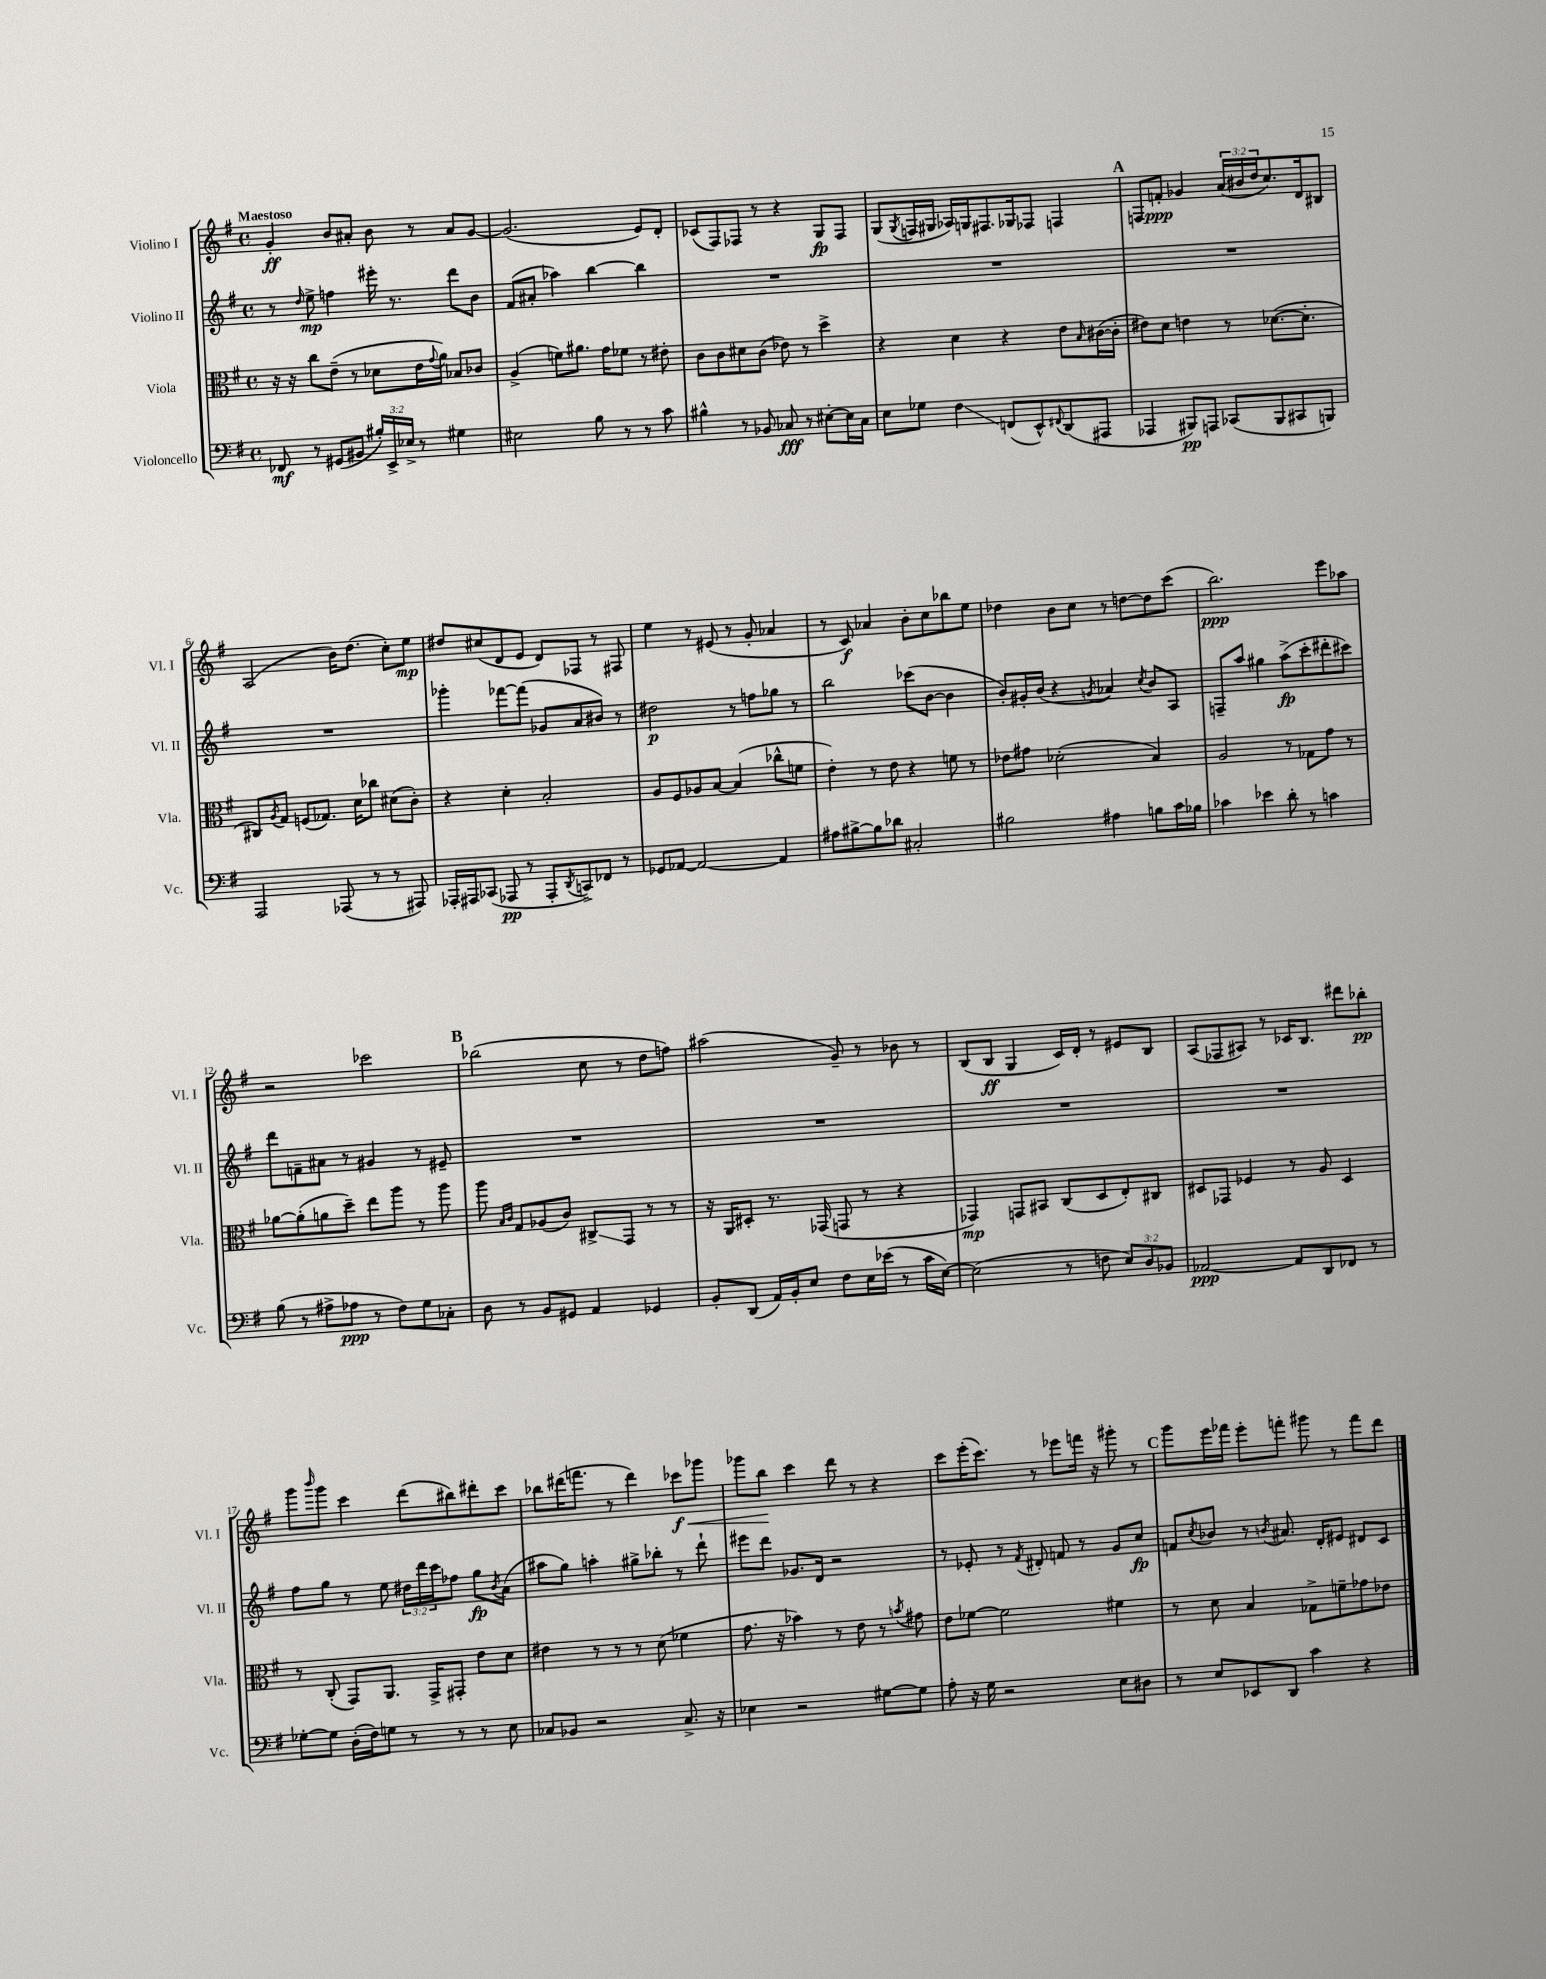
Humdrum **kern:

**kern	**kern	**kern	**kern
*staff4	*staff3	*staff2	*staff1
*clefF4	*clefC3	*clefG2	*clefG2
*k[f#]	*k[f#]	*k[f#]	*k[f#]
*M4/4	*M4/4	*M4/4	*M4/4
*met(c)	*met(c)	*met(c)	*met(c)
8FF-/	16r	8r	4g'/
.	16r	.	.
.	.	16qqdd/	.
8r	8cc\L	8ee^\	.
(8GG#/L	(8e~\J	4ff\	8b/L
8BB#/J	8r	.	8a#'/J
24B#'/LL)	8d-\L	16eee#'\	8b\
24EE^/	.	.	.
.	.	8.r	.
24E-^/JJ	.	.	.
8r	16e\L	.	8r
.	8qqg/	.	.
.	16a\JJ)	.	.
4G#\	8B-/L	8ddd\L	8a#/L
.	8c-/J	8b\J	[8g/J
=	=	=	=
2E#\	(4A^/	(8f#/L	(2.g/]
.	.	8a#'/J	.
.	8f\L)	4aa-\)	.
.	8.a#\J	.	.
8B\	.	[4bb\	.
.	16g\LK	.	.
8r	8f-\J	.	.
8r	8r	4bb\]	8e/L)
8c\	8e#'\	.	8d'/J
=	=	=	=
4B#^^\	8c\L	1r	(8c-/L
.	8c\	.	8F#/)
8r	8d#\	.	8F-/J
8BB-/	(8c\J	.	8r
8C-/	8e-\)	.	4r
8r	8r	.	.
[8E#'\L	4dd^\	.	8G/L
16E#\]L	.	.	8F-/J
16C-\JJ	.	.	.
=	=	=	=
8E\L	4r	1r	(8G/L
.	.	.	8qG/
8G-\J	.	.	16F/L
.	.	.	16G#/JJ
4F#\	4d\	.	16A-/LL)
.	.	.	16G/J
.	.	.	8.F#/
(8FF/L	4r	.	.
.	.	.	16G-/k
8EE^^/)	.	.	8F-/J
8qqFF#/	.	.	.
(8DD/	8e\L	.	4F/
.	16qqB/	.	.
8AAA#/J	([16c#\L	.	.
.	16c#'\]JJ	.	.
=	=	=	=
4AAA-/	8e#\L)	1r	8F/L
.	8d\J	.	8f'/J
8BBB#/L)	4e\	.	4g-/
8AAA/J	.	.	.
(8CC-/L	8r	.	(24a/LL
.	.	.	24b#/
.	.	.	24dd/J
8BBB#/	([8.d-\L	.	8.cc/)
8CC#/	.	.	.
.	8.d-'\]J	.	16d/k
8BBB/J)	.	.	8B#/J
=	=	=	=
2AAA/	8C#/L)	1r	(2A/
.	8qA/	.	.
.	8G/J	.	.
.	(8F/L	.	.
.	8.G-/J)	.	.
(8AAA-/	.	.	16b\LK)
.	16d\LK	.	(8.dd\J
8r	8cc-\J	.	.
8r	(8d#\L	.	8cc'\L)
8AAA#/)	8c'\J)	.	8ee\J
=	=	=	=
16AAA-'/LL	4r	4ggg-'\	8dd#/L
16AAA#/J	.	.	.
(8CC-/J	.	.	(8cc#/
8AAA-/	4d'\	[8fff-\L	8d/
8r	.	(8fff-\]J	8e/J
8AAA-'/L	2B'/	8g-/L	8d/L)
8qDD/	.	.	.
8CC^/)	.	8a/	8F-/J
8FF-/J	.	8b#/J)	8r
8r	.	8r	8F#/
=	=	=	=
8GG-/L	8A/L	2dd#\	4ee\
[8AA-/J	8F#/	.	.
2AA-/_	8A-/	.	8r
.	[8B/J	.	(8e#/
.	(4B/]	8r	8r
.	.	8ff\L	8g'/
4AA-/]	8cc-^^\L	8gg-\J	4a-/
.	8f\J	8r	.
=	=	=	=
8A#\L	4e'\)	2bb\	8r
[8B#^\	.	.	8c/)
8B#\]	8r	.	4a-/
8d-\J	8e\	.	.
2C#'/	4r	(8ccc-\L	8b'\L
.	.	[8b\J	8cc\
.	8f\	4b\]	8bb-\
.	8r	.	8ee\J
=	=	=	=
2B#\	8e-\L	8b'/L)	4dd-\
.	8g#\J	16g#'/L	.
.	.	(16b/JJ	.
.	(2d-'\	4r	8b\L
.	.	.	8cc\J
.	.	8qg/	.
4A#\	.	4a-/)	8r
.	.	.	[8dd\L
.	.	8qcc/	.
8B\L	4B/)	8b/L	8dd\]
16c\L	.	8A/J	(8ccc\J
16B-\JJ	.	.	.
=	=	=	=
4c-\	2A/	8F~/L	2.bb\)
.	.	8aa/J	.
4e-\	.	4gg#\	.
8d'\	8r	(8aa^\L	.
8r	8G-\L	8ccc'\	.
4c\	8g\J	8ddd#'\	8eee\L
.	8r	8ccc#\J)	8aa-\J
=	=	=	=
(8B\	[8a-\L	8ddd\L	2r
8r	(8a-'\]	8f~\	.
8A#^\L	8a\	8a#\J	.
8A-\J	8dd~\J)	8r	.
8r	8ee\L	4g#/	2ccc-\
8F#\L)	8aa\J	.	.
8G\	8r	8r	.
8C-'\J	8aa\	8e#~/	.
=	=	=	=
8D\	8aa\	1r	(2bb-\
.	16qqB/LL	.	.
.	16qqc/JJ	.	.
8r	8G/L	.	.
8BB/L	(8A-/	.	.
8GG#/J	8c/J)	.	.
4AA/	8C#^/L	.	8cc\
.	8GG/J	.	8r
4GG-/	8r	.	8dd\L
.	8r	.	8ff\J)
=	=	=	=
8BB'/L	16r	1r	(2aa#\
.	16AA/LK	.	.
(8DD/J	8D#'/J	.	.
16AA/LL)	8.r	.	.
16BB'/J	.	.	.
8E/J	.	.	.
.	(16GG-/	.	.
8F#\L	8GG/	.	8g~/)
16E\L	8r	.	8r
(16e-\JJ	.	.	.
8r	4r	.	8b-\
16c\LL	.	.	8r
[16E\JJ)	.	.	.
=	=	=	=
(2E\]	4GG-/)	1r	(8B/L
.	.	.	8B/J
.	8GG/L	.	4G/
.	8BB#/J	.	.
8r	(8C/L	.	16c/LL)
.	.	.	16d'/JJ
8F\	8D/	.	8r
12E/L)	8E'/)	.	8e#/L
12D/	.	.	.
.	8C#/J	.	8B/J
12BB-/J	.	.	.
=	=	=	=
[2AA-/	8D#/L	1r	(8A/L
.	8GG-/J	.	8F-/
.	4F-/	.	8A#/J)
.	.	.	8r
8AA-/]L	8r	.	16c-/LK
.	.	.	8.B/J
8DD/	8A/	.	.
8FF-/J	4D#/	.	8ddd#\L
8r	.	.	8bb-'\J
=	=	=	=
[8G-'\L	8r	8ff#\L	8ggg\L
.	.	.	16qqbbb/
8G-\]J	(8C'/	8gg\J	8ggg\J
(16D'\LL	8GG/L)	8r	4ccc\
16F#\J)	.	.	.
8G\J	8.AA/J	8ee\	.
8r	.	24dd#\LL	(8ddd\L
.	.	24ddd\	.
.	16GG^/LK	.	.
.	.	24ccc\J	.
8r	8GG#'/J	8ff-\J	8bb#\)
8r	8e\L	8gg\L	8ddd#'\
.	.	8qb/	.
8E\	8d\J	(8a\J	8ccc\J
=	=	=	=
8C-/L	4e#\	8aa#\L	8bb-\L
8BB-/J	.	8gg\J)	(16ddd#\K
.	.	.	8.fff\J
2r	8r	4aa'\	.
.	8r	.	8r
.	8r	8gg#^\L	4ddd#\)
.	(8d\	8bb-'\J	.
8.C-^/	4f-\	8r	8ccc-\L
.	.	8ddd`\	8ggg-\J
16r	.	.	.
=	=	=	=
4E-\	8.g\	8eee#\L	8ggg-\L
.	.	8ddd\J	8bb\J
.	16r	.	.
2r	4b-\)	8.g-/L	4ccc\
.	.	16d/Jk	.
.	8r	2r	8ddd\
.	8e\	.	8r
[8G#\L	8r	.	4r
.	8qb/	.	.
8G#\]J	8g#\	.	.
=	=	=	=
8A'\	8e\L	8r	8ccc\L
16r	[8f-\J	8e-'/	(16eee'\K
16G\	.	.	8.ccc\J)
2r	2f-\]	8r	.
.	.	8qf#/	.
.	.	8d#'/	8r
.	.	8f/	8eee-\L
.	.	8r	16fff\Jk
.	.	.	16r
8E\L	4f#\	8g/L	8ggg#'\
8D#\J	.	8cc/J	8r
=	=	=	=
8r	8r	8f/L	8ggg\L
.	.	8qcc/	.
8E/L	8d\	8b-/J	16eee\L
.	.	.	16fff-\JJ
8EE-/	4B/	8r	8eee'\L
.	.	8qb/	.
8DD/J	.	8.a#/	8fff'\J
4c\	8G-^\L	.	8ggg#\
.	.	16d'/LK	.
.	8f~\	8e#/J	8r
4r	8g-\	8d#/L	8fff\L
.	8e-\J	8c/J	8ddd\J
==	==	==	==
*-	*-	*-	*-
